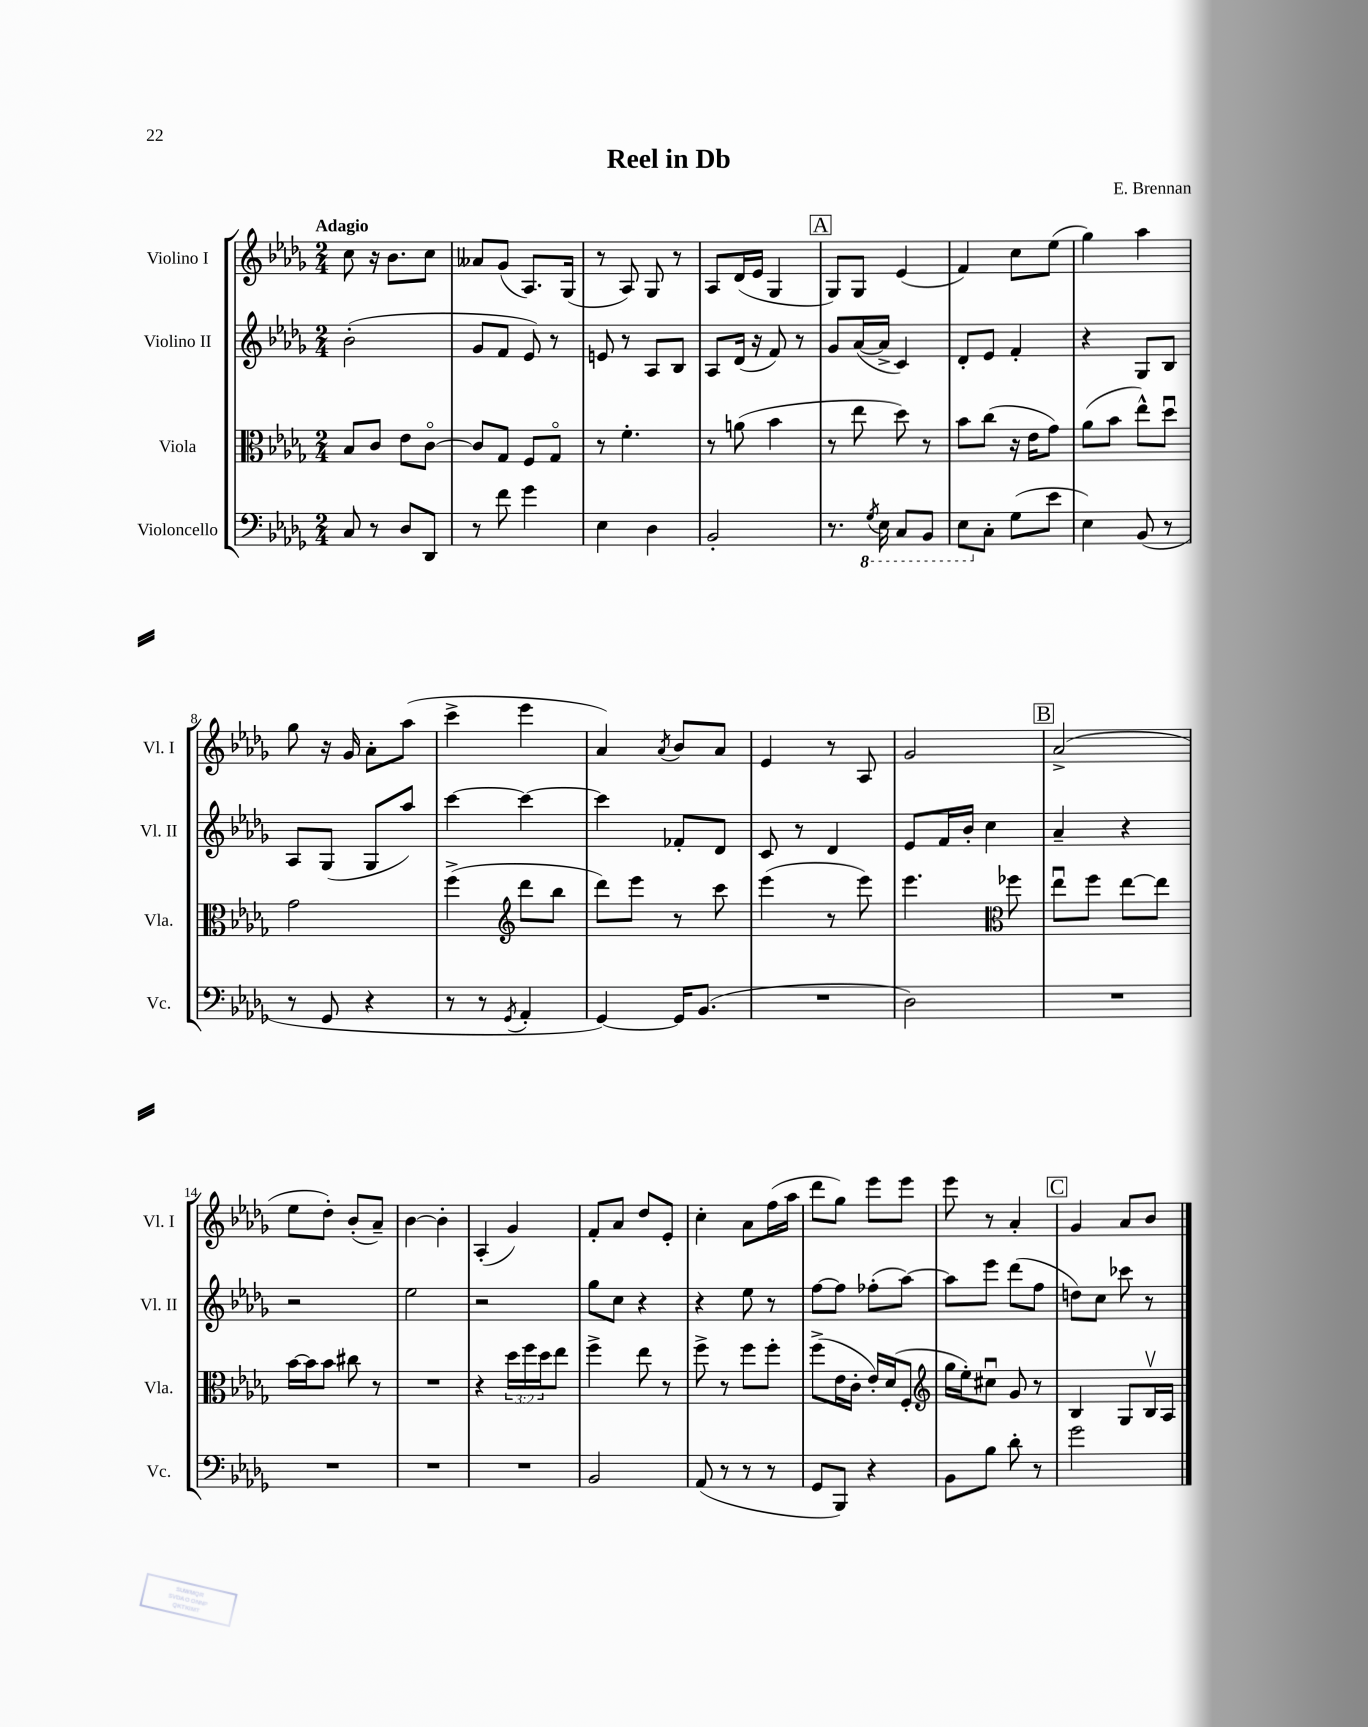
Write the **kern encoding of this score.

**kern	**kern	**kern	**kern
*staff4	*staff3	*staff2	*staff1
*clefF4	*clefC3	*clefG2	*clefG2
*k[b-e-a-d-g-]	*k[b-e-a-d-g-]	*k[b-e-a-d-g-]	*k[b-e-a-d-g-]
*M2/4	*M2/4	*M2/4	*M2/4
8C	8B-	(2b-'	8cc
8r	8c	.	16r
.	.	.	8.b-
8D-	8e-	.	.
8DD-	[8co	.	8cc
=	=	=	=
8r	8c]	8g-	8a--
8f	8G-	8f	(8g-
4g-	8F	8e-)	8.A-)
.	8G-o	8r	.
.	.	.	(16G-
=	=	=	=
4E-	8r	8e	8r
.	4.f'	8r	8A-)
4D-	.	8A-	8G-
.	.	8B-	8r
=	=	=	=
2BB-'	8r	8A-	8A-
.	(8a	(16d-	(16d-
.	.	16r	16e-
.	4b-	8f)	4G-
.	.	8r	.
=	=	=	=
8.r	8r	8g-	8G-)
.	8ee-	([16a-	8G-
8qGG-	.	.	.
16EE-	.	16a-^]	.
8CC	8dd-)	4c)	(4e-
8BBB-	8r	.	.
=	=	=	=
8EE-	8b-	8d-'	4f)
8C'	(8cc	8e-	.
(8G-	16r	4f'	8cc
.	16e-	.	.
8e-	8g-)	.	(8ee-
=	=	=	=
4E-)	(8a-	4r	4gg-)
.	8b-	.	.
(8BB-	8ee-^^)	8G-	4aa-
8r	8dd-u	8B-	.
=	=	=	=
8r	2g-	8A-	8gg-
8GG-	.	(8G-	16r
.	.	.	16g-
4r	.	8G-	8a-'
.	.	8aa-)	(8aa-
=	=	=	=
8r	(4ff^	[4ccc	4ccc^
8r	.	.	.
*	*clefG2	*	*
8qGG-	.	.	.
4AA-'	8ddd-	4ccc_	4eee-
.	8bb-	.	.
=	=	=	=
[4GG-)	8ddd-)	4ccc]	4a-)
.	8eee-	.	.
.	.	.	8qa-
16GG-]	8r	8f-'	8b-
(8.BB-	.	.	.
.	8ccc	8d-	8a-
=	=	=	=
2r	(4eee-	8c	4e-
.	.	8r	.
.	8r	4d-	8r
.	8eee-)	.	8A-
=	=	=	=
2D-)	4.eee-	8e-	2g-
.	.	16f	.
.	.	16b-'	.
.	.	4cc	.
*	*clefC3	*	*
.	8ff-	.	.
=	=	=	=
2r	8ee-u	4a-~	(2a-^
.	8ff	.	.
.	[8ee-	4r	.
.	8ee-]	.	.
=	=	=	=
2r	[16b-	2r	8ee-
.	16b-]	.	.
.	8b-	.	8dd-')
.	8cc#	.	(8b-'
.	8r	.	8a-~)
=	=	=	=
2r	2r	2ee-	[4b-
.	.	.	4b-']
=	=	=	=
2r	4r	2r	(4A-'
.	24dd-	.	4g-)
.	24ff	.	.
.	24dd-	.	.
.	8ee-	.	.
=	=	=	=
2BB-	4ff^	8gg-	8f'
.	.	8cc	8a-
.	8ee-	4r	8dd-
.	8r	.	8e-'
=	=	=	=
(8AA-	8ff^	4r	4cc'
8r	8r	.	.
8r	8ff	8ee-	8a-
8r	8ff'	8r	(16ff
.	.	.	16aa-
=	=	=	=
8GG-	(8ff^	[8ff	8ddd-
8BBB-)	16e-	8ff]	8gg-)
.	16c'	.	.
4r	16e-')	(8ff-'	8eee-
.	(16d-	.	.
.	8F'	[8aa-)	8eee-
=	=	=	=
*	*clefG2	*	*
8BB-	16gg-	8aa-]	8eee-
.	16ee-')	.	.
8B-	8cc#u	8eee-	8r
8d-'	8g-	(8ddd-	4a-'
8r	8r	8ff	.
=	=	=	=
2g-	4B-	8dd)	4g-
.	.	8cc	.
.	8G-	8ccc-	8a-
.	16B-v	8r	8b-
.	16A-	.	.
==	==	==	==
*-	*-	*-	*-
